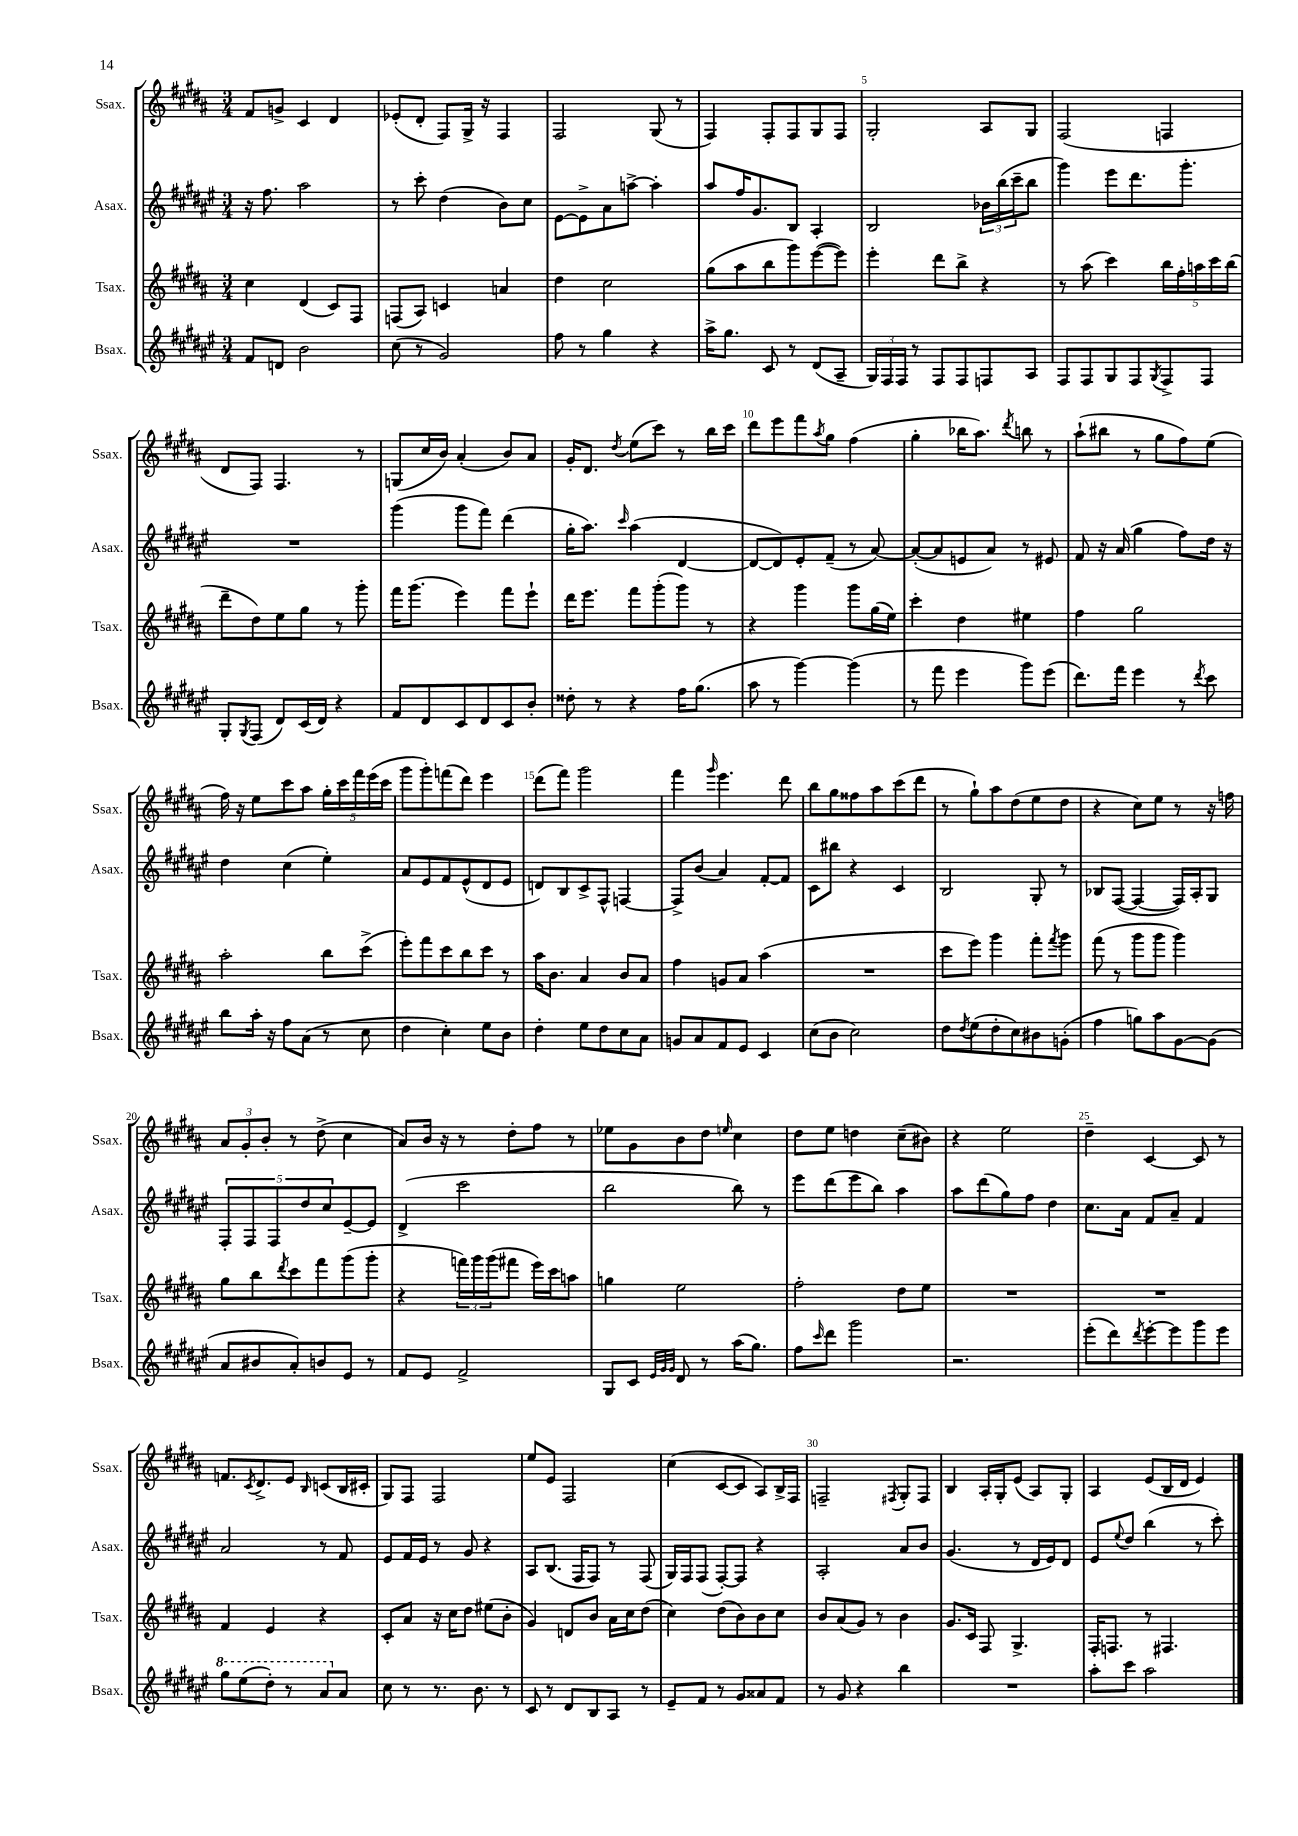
<<
\new StaffGroup <<
\new Staff = "s0" \with { instrumentName = "Ssax." shortInstrumentName = "Ssax." } {
    \clef treble \key b \major \numericTimeSignature \time 3/4
    fis'8 g'8-> cis'4 dis'4 |
    ees'8-.( dis'8-. fis8) gis16-> r16 fis4 |
    fis2 gis8( r8 |
    fis4) fis8-. fis8 gis8 fis8 |
    gis2-. ais8 gis8 |
    fis2( f4 |
    dis'8 fis8) fis4. r8 |
    g8( cis''16 b'16) ais'4-.( b'8) ais'8 |
    gis'16-. dis'8. \acciaccatura { dis''8 } e''8( cis'''8) r8 b''16 cis'''16 |
    dis'''8 e'''8 fis'''8 \acciaccatura { ais''8 } gis''8 fis''4( |
    gis''4-. bes''16 ais''8.) \acciaccatura { dis'''8 } b''8 r8 |
    ais''8-!( bis''8 r8 gis''8 fis''8) e''8( |
    fis''16) r16 e''8 cis'''8 ais''8 \tuplet 5/4 { gis''16-. cis'''16 fis'''16 e'''16( cis'''16 } |
    gis'''8 gis'''8-.) f'''8( dis'''8) e'''4 |
    dis'''8( fis'''8) gis'''2 |
    fis'''4 \grace { gis'''16 } e'''4. dis'''8 |
    b''8 gis''8 fisis''8 ais''8 cis'''8( dis'''8 |
    r8 gis''8-!) ais''8 dis''8( e''8 dis''8 |
    r4 cis''8) e''8 r8 r16 f''16 |
    \tuplet 3/2 { ais'8 gis'8-. b'8-. } r8 dis''8->( cis''4 |
    ais'8) b'16 r16 r8 dis''8-. fis''8 r8 |
    ees''8 gis'8 b'8 dis''8 \grace { e''16 } cis''4 |
    dis''8 e''8 d''4 cis''8--( bis'8) |
    r4 e''2 |
    dis''4-- cis'4~ cis'8 r8 |
    f'8. \acciaccatura { cis'8 } dis'8.-> e'8 \grace { b16 } c'8( b16 cis'16-. |
    gis8) fis8 fis2 |
    e''8 e'8 fis2 |
    cis''4( cis'8~ cis'8 ais8) b16-> fis16 |
    f2-- \acciaccatura { fis8 } gis8-. fis8 |
    b4 ais16-. gis16-. e'8( ais8) gis8-. |
    ais4 e'8( b16 dis'16 e'4) \bar "|." |
}
\new Staff = "s1" \with { instrumentName = "Asax." shortInstrumentName = "Asax." } {
    \clef treble \key fis \major \numericTimeSignature \time 3/4
    r16 fis''8. ais''2 |
    r8 cis'''8-. dis''4( b'8) cis''8 |
    eis'8~ eis'8-> ais'8 a''8~-> a''4-. |
    ais''8 fis''16 gis'8. b8 ais4-. |
    b2 \tuplet 3/2 { bes'16 b''16( cis'''16-- } b''8 |
    gis'''4) eis'''8 dis'''8. gis'''8.-. |
    R2. |
    gis'''4( gis'''8 fis'''8) dis'''4( |
    gis''16-. ais''8.) \grace { cis'''16 } ais''4( dis'4~ |
    dis'8~ dis'8) eis'8-. fis'8--( r8 ais'8~) |
    ais'8~-.( ais'8 e'8 ais'8) r8 eis'8 |
    fis'8 r16 ais'16( gis''4 fis''8) dis''16 r16 |
    dis''4 cis''4( eis''4-.) |
    ais'8 eis'8 fis'8 eis'8-^( dis'8 eis'8 |
    d'8) b8 cis'8-> fis8-^ f4~ |
    f8-> b'8( ais'4) fis'8~-. fis'8 |
    cis'8 bis''8 r4 cis'4 |
    b2 gis8-. r8 |
    bes8 fis8~( fis4~ fis16) ais16-. gis8 |
    \tuplet 5/4 { fis8-. fis8 fis8 dis''8 cis''8 } eis'8~-- eis'8 |
    dis'4->( cis'''2 |
    b''2 b''8) r8 |
    eis'''8 dis'''8( eis'''8 b''8) ais''4 |
    ais''8 dis'''8( gis''8) fis''8 dis''4 |
    cis''8. ais'16 fis'8 ais'8-- fis'4 |
    ais'2 r8 fis'8 |
    eis'8 fis'16 eis'16 r8 gis'8 r4 |
    ais8 b8.( fis16 fis8) r8 fis8( |
    gis16) fis16 fis8( fis8~-.) fis8 r4 |
    ais2-. ais'8 b'8 |
    gis'4.( r8 dis'16 eis'16) dis'8 |
    eis'8 \appoggiatura { eis''8 } dis''8 b''4( r8 cis'''8-.) \bar "|." |
}
\new Staff = "s2" \with { instrumentName = "Tsax." shortInstrumentName = "Tsax." } {
    \clef treble \key b \major \numericTimeSignature \time 3/4
    cis''4 dis'4( cis'8) fis8 |
    f8( ais8) c'4 a'4 |
    dis''4 cis''2 |
    gis''8( ais''8 b''8 gis'''8) e'''8~( e'''8) |
    e'''4-. dis'''8 b''8-> r4 |
    r8 ais''8( cis'''4) \tuplet 5/4 { b''16 fis''16-. a''16 cis'''16 b''16( } |
    dis'''8-- dis''8) e''8 gis''8 r8 gis'''8-. |
    fis'''16 gis'''8.( e'''4) fis'''8 e'''8-! |
    dis'''16 e'''8. fis'''8 gis'''8-.( gis'''8) r8 |
    r4 gis'''4 gis'''8 gis''16( e''16) |
    cis'''4-. dis''4 eis''4 |
    fis''4 gis''2 |
    ais''2-. b''8 cis'''8->( |
    e'''8-.) fis'''8 cis'''8 b''8 cis'''8 r8 |
    ais''16 b'8. ais'4 b'8 ais'8 |
    fis''4 g'8 ais'8 ais''4( |
    R2. |
    cis'''8 e'''8) gis'''4 fis'''8-. \acciaccatura { fis'''8 } gis'''8 |
    fis'''8( r8 gis'''8 gis'''8 gis'''4) |
    gis''8 b''8 \acciaccatura { dis'''8 } cis'''8 fis'''8 gis'''8( gis'''8-. |
    r4 \tuplet 3/2 { f'''16) gis'''16 gis'''16( } fis'''8 e'''16) cis'''16 a''8 |
    g''4 e''2 |
    fis''2-. dis''8 e''8 |
    R2. |
    R2. |
    fis'4 e'4 r4 |
    cis'8-. ais'8 r16 cis''16 dis''8 eis''8( b'8-. |
    gis'4) d'8 b'8 ais'16 cis''16 dis''8( |
    cis''4) dis''8( b'8) b'8 cis''8 |
    b'8 ais'8( gis'8) r8 b'4 |
    gis'8. cis'16 fis8 gis4.-> |
    fis16-. f8. r8 fis4. \bar "|." |
}
\new Staff = "s3" \with { instrumentName = "Bsax." shortInstrumentName = "Bsax." } {
    \clef treble \key fis \major \numericTimeSignature \time 3/4
    fis'8 d'8 b'2 |
    cis''8( r8 gis'2) |
    fis''8 r8 gis''4 r4 |
    ais''16-> gis''8. cis'8 r8 dis'8( ais8-- |
    \tuplet 3/2 { gis16) fis16 fis16 } r8 fis8 fis8 f8 ais8 |
    fis8 fis8 gis8 fis8 \acciaccatura { gis8 } fis8-> fis8 |
    gis8-. \acciaccatura { gis8 } fis8( dis'8) cis'16( dis'16) r4 |
    fis'8 dis'8 cis'8 dis'8 cis'8 b'8-. |
    disis''8-. r8 r4 fis''16 gis''8.( |
    ais''8 r8 gis'''4~) gis'''4( |
    r8 fis'''8 eis'''4 gis'''8) eis'''8( |
    dis'''8.) fis'''16 eis'''4 r8 \acciaccatura { dis'''8 } cis'''8 |
    b''8 ais''16-. r16 fis''8 ais'8( r8 cis''8 |
    dis''4 cis''4-.) eis''8 b'8 |
    dis''4-. eis''8 dis''8 cis''8 ais'8 |
    g'8 ais'8 fis'8 eis'8 cis'4 |
    cis''8( b'8 cis''2) |
    dis''8 \acciaccatura { dis''8 } eis''8( dis''8-. cis''8) bis'8 g'8-.( |
    fis''4 g''8) ais''8 gis'8~ gis'8( |
    ais'8 bis'8 ais'8-.) b'8 eis'8 r8 |
    fis'8 eis'8 fis'2-> |
    gis8 cis'8 \grace { eis'32 gis'32 gis'32 } dis'8 r8 ais''16( gis''8.) |
    fis''8 \grace { cis'''16 } dis'''8 gis'''2 |
    r2. |
    eis'''8-.( dis'''8) \acciaccatura { dis'''8 } eis'''8~-. eis'''8 gis'''8 eis'''8 |
    \ottava #1 gis'''8 eis'''8( dis'''8-.) r8 ais''8 \ottava #0 ais'8 |
    cis''8 r8 r8. b'8. r8 |
    cis'8 r8 dis'8 b8 ais8 r8 |
    eis'8-- fis'8 r8 gis'8 aisis'8 fis'8 |
    r8 gis'8 r4 b''4 |
    R2. |
    ais''8-. cis'''8 ais''2 \bar "|." |
}
>>
>>
\layout { \context { \Score \override BarNumber.break-visibility = ##(#f #t #t) barNumberVisibility = #(every-nth-bar-number-visible 5) } }
